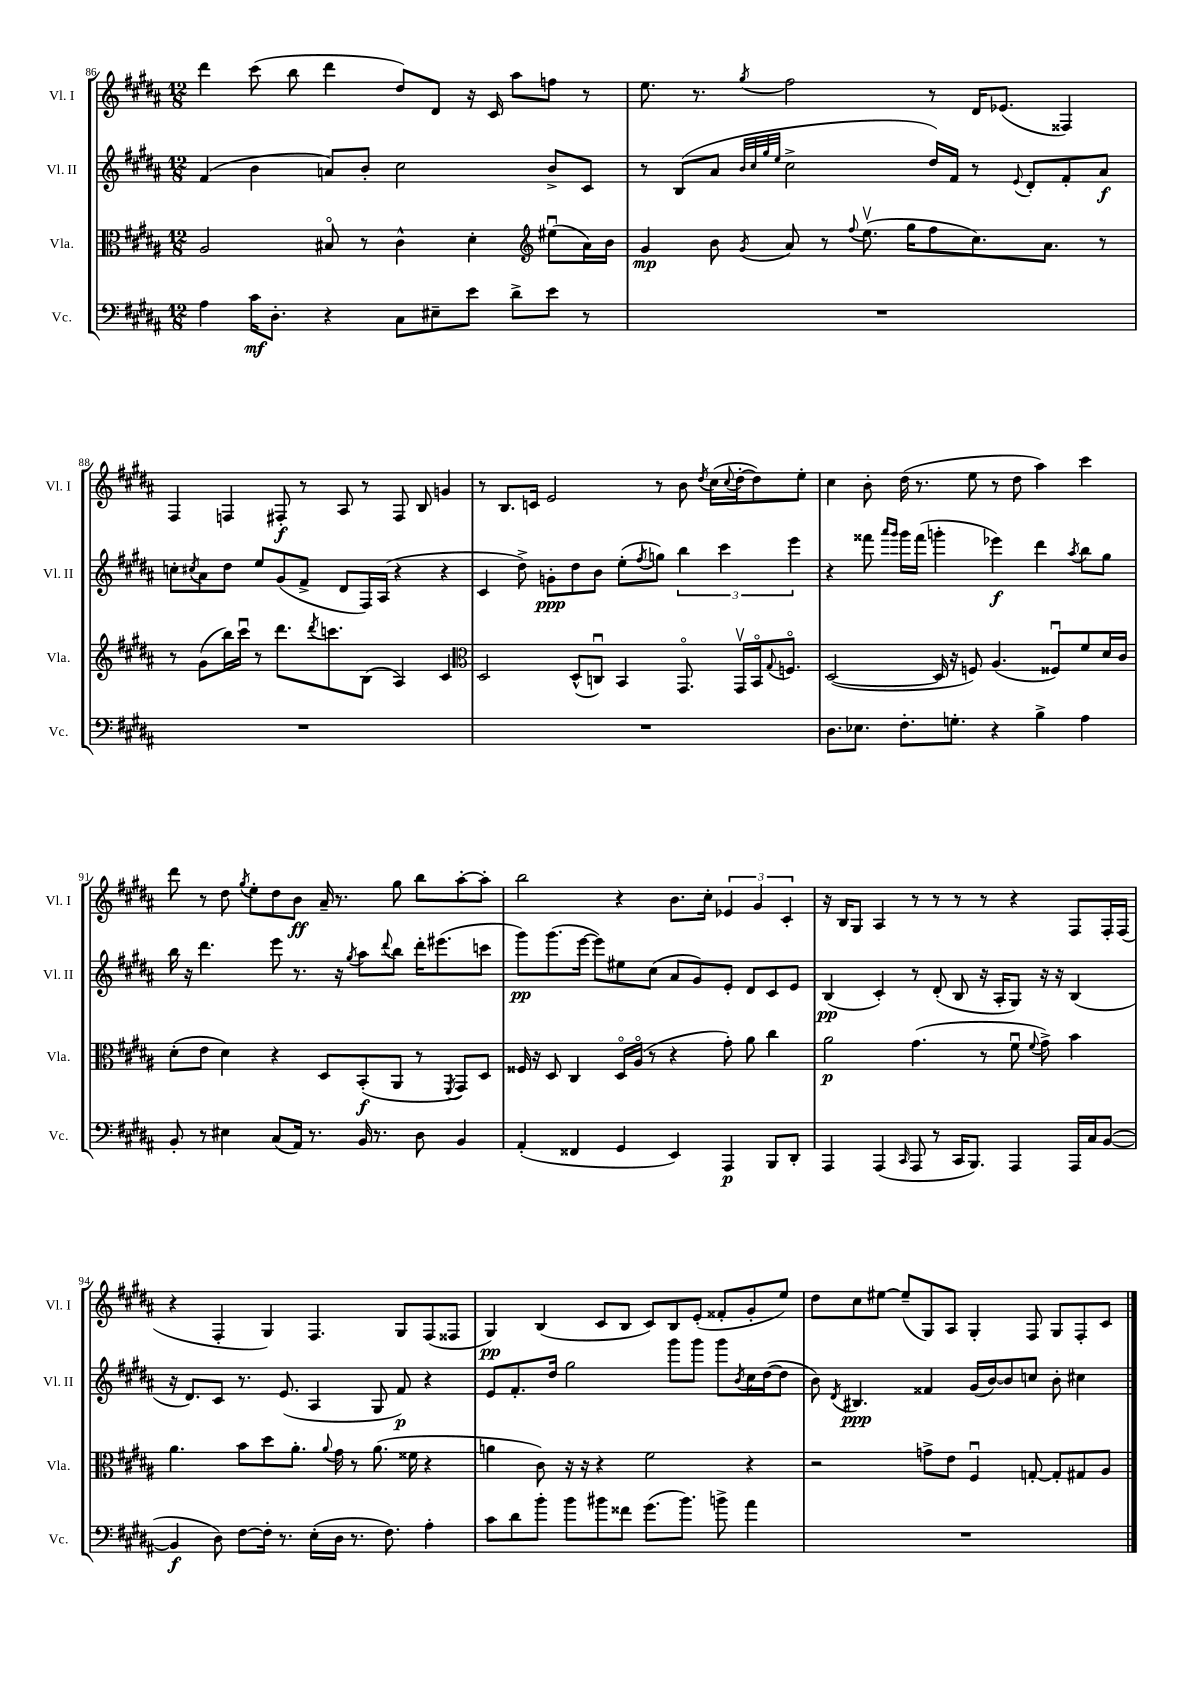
<<
\new StaffGroup <<
\new Staff = "s0" \with { instrumentName = "Vl. I" shortInstrumentName = "Vl. I" } {
    \clef treble \key b \major \numericTimeSignature \time 12/8
    dis'''4 cis'''8( b''8 dis'''4 dis''8) dis'8 r16 cis'16 ais''8 f''8 r8 |
    e''8. r8. \acciaccatura { gis''8 } fis''2 r8 dis'16 ees'8.( fisis4) |
    fis4 f4 fis8-.\f r8 ais8 r8 fis8 b8 g'4 |
    r8 b8. c'16 e'2 r8 b'8 \acciaccatura { dis''8 } cis''16( \appoggiatura { cis''8 } dis''16~-. dis''8) e''8-. |
    cis''4 b'8-. dis''16( r8. e''8 r8 dis''8 ais''4) cis'''4 |
    dis'''8 r8 dis''8 \acciaccatura { gis''8 } e''8-. dis''8 b'8\ff ais'16-- r8. gis''8 b''8 ais''8~-. ais''8-. |
    b''2 r4 b'8. cis''16-. \tuplet 3/2 { ees'4 gis'4 cis'4-. } |
    r16 b16 gis8 ais4 r8 r8 r8 r8 r4 fis8 fis16-. fis16( |
    r4 fis4-. gis4) fis4. gis8 fis8( fisis8 |
    gis4\pp) b4( cis'8 b8 cis'8) b8 e'8-.( fisis'8-. gis'8-. e''8) |
    dis''8 cis''8 eis''8~ eis''8--( gis8) ais8 gis4-. fis8 gis8 fis8-. cis'8 \bar "|." |
}
\new Staff = "s1" \with { instrumentName = "Vl. II" shortInstrumentName = "Vl. II" } {
    \clef treble \key b \major \numericTimeSignature \time 12/8
    fis'4( b'4 a'8) b'8-. cis''2 b'8-> cis'8 |
    r8 b8( ais'8 \grace { b'32 cis''32 gis''32 e''32 } cis''2-> dis''16) fis'16 r8 \appoggiatura { e'8 } dis'8-. fis'8-. ais'8\f |
    c''8-. \acciaccatura { cis''8 } ais'8 dis''8 e''8 gis'8( fis'8-> dis'8 fis16) ais16( r4 r4 |
    cis'4 dis''8->) g'8-.\ppp dis''8 b'8 e''8-.( \acciaccatura { fis''8 } g''8) \tuplet 3/2 { b''4 cis'''4 e'''4 } |
    r4 fisis'''8 \grace { ais'''16 gis'''16 } gis'''16 fisis'''16( g'''4-. ees'''4\f) dis'''4 \acciaccatura { ais''8 } b''8 gis''8 |
    b''16 r16 dis'''4. e'''8 r8. r16 \acciaccatura { gis''8 } ais''8 \appoggiatura { dis'''8 } b''8 dis'''16-. eis'''8.( c'''8 |
    gis'''8\pp) gis'''8.( e'''16~ e'''8) eis''8 cis''8( ais'8 gis'8) e'8-. dis'8 cis'8 e'8 |
    b4\pp( cis'4-.) r8 dis'8-.( b8 r16 ais16-. gis8) r16 r16 b4( |
    r16 dis'8.) cis'8 r8. e'8.( ais4 gis8 fis'8\p) r4 |
    e'8 fis'8.-. dis''16 gis''2 gis'''8 gis'''8 gis'''8 \acciaccatura { b'8 } cis''16 dis''16~( dis''8 |
    b'8) \acciaccatura { dis'8 } bis4.\ppp fisis'4 gis'16( b'16~) b'8 c''8 b'8-. cis''4 \bar "|." |
}
\new Staff = "s2" \with { instrumentName = "Vla." shortInstrumentName = "Vla." } {
    \clef alto \key b \major \numericTimeSignature \time 12/8
    ais2 bis8\flageolet r8 cis'4-^ dis'4-. \clef treble eis''8\downbow( ais'16) b'16 |
    gis'4\mp b'8 \acciaccatura { gis'8 } ais'8 r8 \appoggiatura { fis''8 } e''8.\upbow( gis''16 fis''8 cis''8.) ais'8. r8 |
    r8 gis'8( b''16) cis'''16\downbow r8 dis'''8. \acciaccatura { dis'''8 } c'''8. b8( ais4) cis'4 |
    \clef alto dis2 dis8-^( c8\downbow) b,4 gis,8.\flageolet gis,16\upbow b,16\flageolet \appoggiatura { gis8 } f8.\flageolet |
    dis2~( dis16 r16 f8) ais4.( fisis8\downbow) fis'8 dis'16 cis'16 |
    dis'8-.( e'8 dis'4) r4 dis8 b,8-.\f( ais,8 r8 \acciaccatura { fis,8 } gis,8) dis8 |
    fisis16 r16 dis8 cis4 dis16\flageolet ais16\flageolet( r8 r4 gis'8-.) ais'8 cis''4 |
    ais'2\p gis'4.( r8 fis'8\downbow \appoggiatura { fis'8 } gis'8->) b'4 |
    ais'4. b'8 dis''8 ais'8.-. \appoggiatura { ais'8 } gis'16 r8 ais'8.( fisis'16 r4 |
    a'4 cis'8) r16 r16 r4 fis'2 r4 |
    r2 g'8-> e'8 fis4\downbow g8~-. g8-. gis8 ais8 \bar "|." |
}
\new Staff = "s3" \with { instrumentName = "Vc." shortInstrumentName = "Vc." } {
    \clef bass \key b \major \numericTimeSignature \time 12/8
    ais4 cis'16\mf dis8.-. r4 cis8 eis8-- e'8 dis'8-> e'8 r8 |
    R1. |
    R1. |
    R1. |
    dis8. ees8. fis8.-. g8.-. r4 b4-> ais4 |
    b,8-. r8 eis4 cis8( ais,16) r8. b,16 r8. dis8 b,4 |
    ais,4-.( fisis,4 gis,4 e,4) ais,,4\p b,,8 dis,8-. |
    ais,,4 ais,,4( \grace { cis,16 } ais,,8 r8 cis,16 b,,8.) ais,,4 ais,,16 cis16 b,8~( |
    b,4\f dis8) fis8~ fis16-. r8. e16-.( dis16 r8. fis8.) ais4-. |
    cis'8 dis'8 b'8-. b'8 bis'8 fisis'8 gis'8.( bis'8.) b'8-> ais'4 |
    R1. \bar "|." |
}
>>
>>
\layout { \context { \Score currentBarNumber = #86 } }
